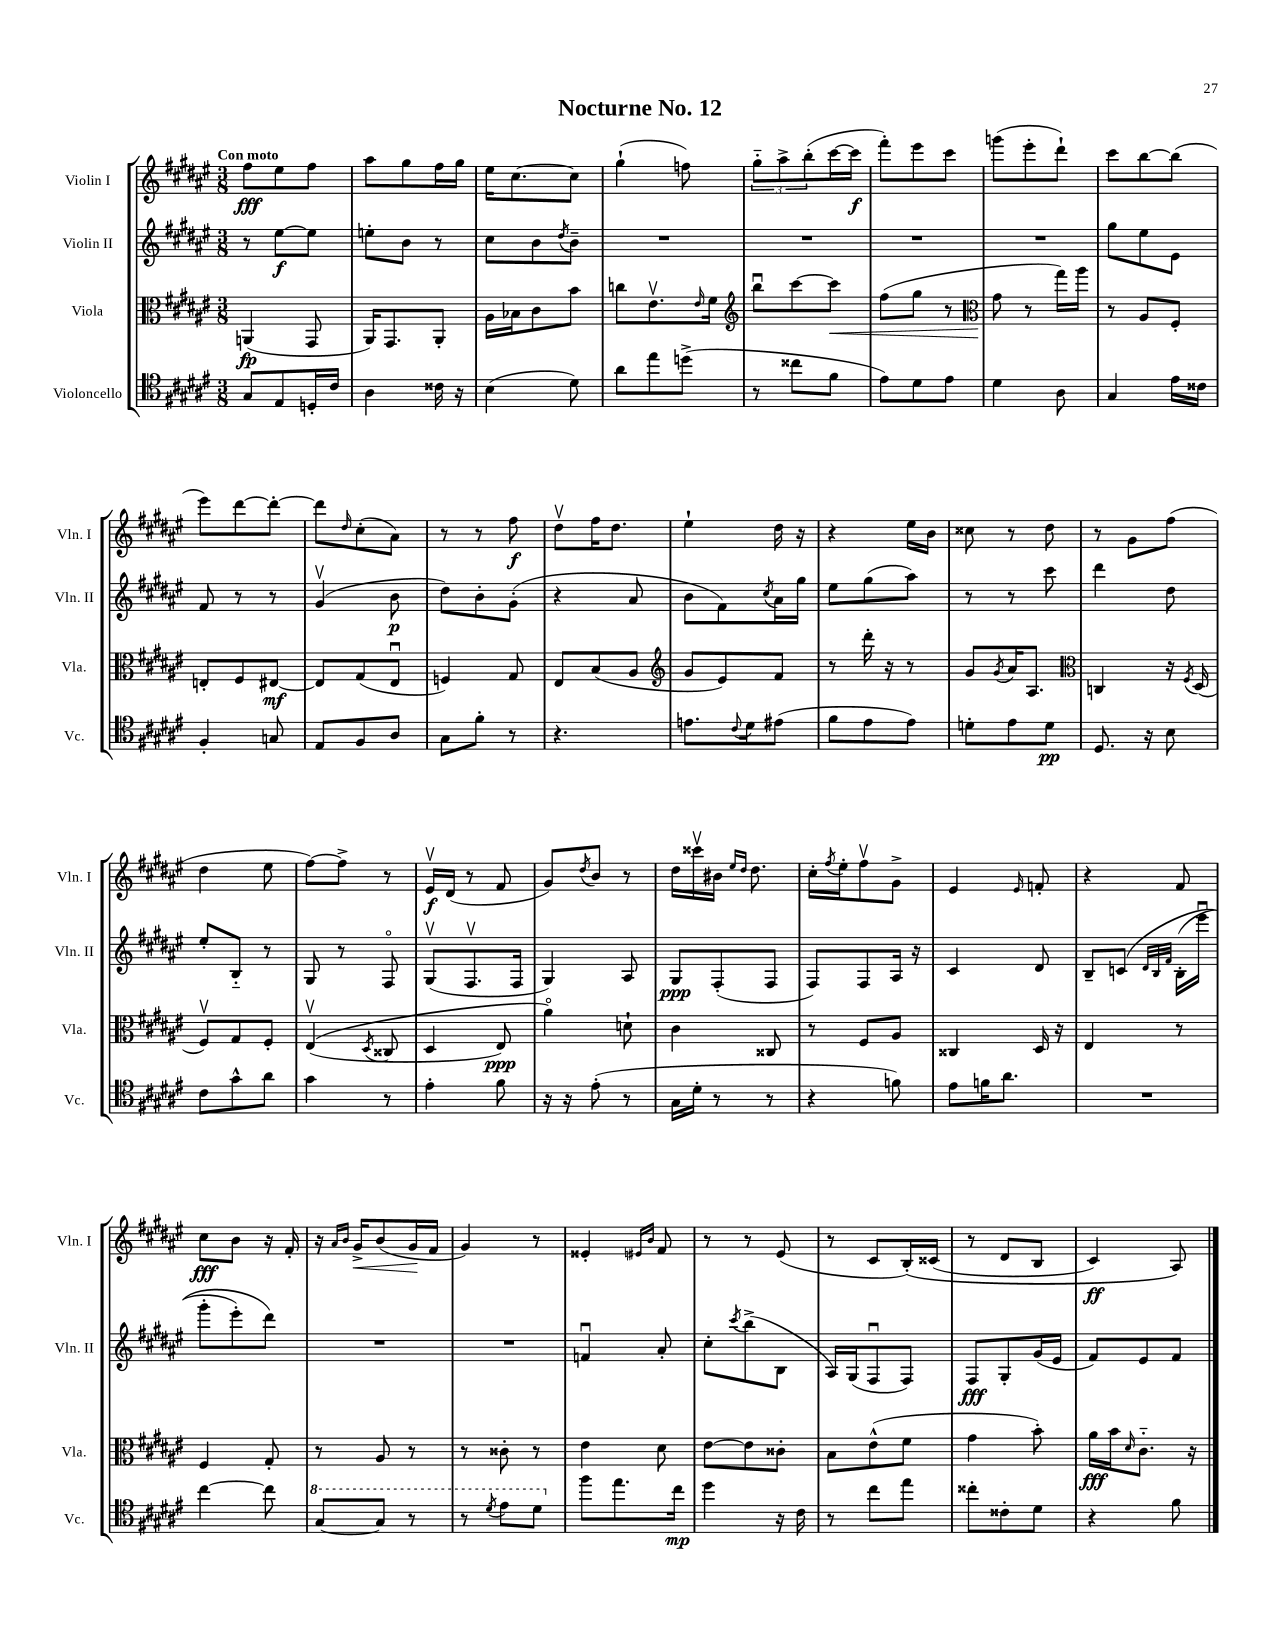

**kern	**kern	**kern	**kern
*staff4	*staff3	*staff2	*staff1
*clefC4	*clefC3	*clefG2	*clefG2
*k[f#c#g#d#a#e#]	*k[f#c#g#d#a#e#]	*k[f#c#g#d#a#e#]	*k[f#c#g#d#a#e#]
*M3/8	*M3/8	*M3/8	*M3/8
8G#	(4AA	8r	8ff#
8E#	.	[8ee#	8ee#
16D'	8GG#	8ee#]	8ff#
16c#	.	.	.
=	=	=	=
4A#	16AA#)	8ee'	8aa#
.	8.GG#	.	.
.	.	8b	8gg#
16c##	8AA#'	8r	16ff#
16r	.	.	16gg#
=	=	=	=
(4B	16A#	8cc#	16ee#
.	16B-	.	[8.cc#
.	8c#	8b	.
.	.	8qdd#	.
8d#)	8b	8b~	8cc#]
=	=	=	=
8a#	8cc	4.r	(4gg#`
8ee#	8.e#v	.	.
(8dd^	.	.	8ff)
.	16qqe#	.	.
.	16f#	.	.
=	=	=	=
*	*clefG2	*	*
8r	8bbu	4.r	12gg#'~
.	.	.	12aa#^
8cc##	[8ccc#	.	.
.	.	.	(12bb'
8f#	8ccc#]	.	[16ccc#
.	.	.	16ccc#]
=	=	=	=
8e#)	(8ff#	4.r	8fff#')
8d#	8gg#	.	8eee#
8e#	8r	.	8ccc#
=	=	=	=
*	*clefC3	*	*
4d#	8g#	4.r	(8ggg
.	8r	.	8eee#'
8A#	16gg#)	.	8ddd#`)
.	16aa#	.	.
=	=	=	=
4G#	8r	8gg#	8ccc#
.	8A#	8ee#	[8bb
16e#	8F#'	8e#	(8bb]
16c##	.	.	.
=	=	=	=
4F#'	8E'	8f#	8eee#)
.	8F#	8r	[8ddd#
8G	[8E#	8r	8ddd#'_
=	=	=	=
8E#	8E#]	(4g#v	8ddd#]
.	.	.	16qqdd#
8F#	(8G#	.	(8cc#'
8A#	8E#u	8b	8a#)
=	=	=	=
8G#	4F)	8dd#)	8r
8f#'	.	8b'	8r
8r	8G#	(8g#'	8ff#
=	=	=	=
4.r	8E#	4r	8dd#v
.	(8B	.	16ff#
.	.	.	8.dd#
.	8A#	8a#	.
=	=	=	=
*	*clefG2	*	*
8.e	8g#	8b	4ee#`
.	8e#)	8f#)	.
8qqc#	.	.	.
16d#	.	.	.
.	.	8qcc#	.
(8e#	8f#	16a#	16dd#
.	.	16gg#	16r
=	=	=	=
8f#	8r	8ee#	4r
8e#	16ddd#'	(8gg#	.
.	16r	.	.
8e#)	8r	8aa#)	16ee#
.	.	.	16b
=	=	=	=
8d'	8g#	8r	8cc##
.	8qg#	.	.
8e#	16a#	8r	8r
.	8.A#	.	.
8d	.	8ccc#	8dd#
=	=	=	=
*	*clefC3	*	*
8.D#	4C	4ddd#	8r
.	.	.	8g#
16r	.	.	.
8B	16r	8dd#	(8ff#
.	8qF#	.	.
.	(16D#	.	.
=	=	=	=
8c#	8F#v)	8ee#'	4dd#
8g#^^	8G#	8B'~	.
8a#	8F#'	8r	8ee#
=	=	=	=
4g#	&((4E#v	8G#	[8ff#)
.	.	8r	8ff#^]
.	8qD#	.	.
8r	8C##	8F#o	8r
=	=	=	=
4e#'	4D#	(8G#v	16e#v
.	.	.	(16d#
.	.	8.F#v	8r
8f#	8E#)	.	8f#
.	.	16F#	.
=	=	=	=
16r	4a#o&)	4G#)	8g#)
16r	.	.	.
.	.	.	8qdd#
(8e#'	.	.	8b
8r	8d`	8A#	8r
=	=	=	=
16G#	4c#	8G#	16dd#
16d#'	.	.	16ccc##v
8r	.	(8F#'	16b#
.	.	.	16qqee#
.	.	.	16qqdd#
.	.	.	8.dd#
8r	8C##	8F#	.
=	=	=	=
4r	8r	8F#)	16cc#'
.	.	.	8qff#
.	.	.	16ee#'
.	8F#	8F#	8ff#v
8f)	8A#	16A#	8g#^
.	.	16r	.
=	=	=	=
8e#	4C##	4c#	4e#
16f	.	.	.
8.a#	.	.	.
.	.	.	16qqe#
.	16D#	8d#	8f'
.	16r	.	.
=	=	=	=
4.r	4E#	8B~	4r
.	.	&(8c	.
.	.	32qqd#	.
.	.	32qqB	.
.	.	32qqf#	.
.	8r	(16B'	8f#
.	.	16eee#u	.
=	=	=	=
[4cc#	4F#	8ggg#'	8cc#
.	.	8eee#')	8b
8cc#]	8G#'	8ddd#&)	16r
.	.	.	16f#'
=	=	=	=
[8g#	8r	4.r	16r
.	.	.	16qqa#
.	.	.	16qqb
.	.	.	16g#^
8g#]	8A#	.	(8b
8r	8r	.	16g#
.	.	.	16f#
=	=	=	=
8r	8r	4.r	4g#)
8qdd#	.	.	.
8ee#	8c##'	.	.
8dd#	8r	.	8r
=	=	=	=
8ff#	4e#	4fu	4e##'
8.ee#	.	.	.
.	.	.	16qqe#
.	.	.	16qqb
.	8d#	8a#'	8f#
16cc#	.	.	.
=	=	=	=
4dd#	[8e#	8cc#'	8r
.	.	8qccc#	.
.	8e#]	(8bb^	8r
16r	8c##'	8B	(8e#
16c#	.	.	.
=	=	=	=
8r	8B	16A#)	8r
.	.	(16G#	.
8cc#	(8e#^^	8F#u	8c#
8ee#	8f#	8F#)	&(16B')
.	.	.	(16c##
=	=	=	=
8cc##'	4g#	8F#	8r
8c##'	.	8G#'	8d#
8d#	8b')	(16g#	8B
.	.	16e#	.
=	=	=	=
4r	16a#	8f#)	4c#)
.	16b	.	.
.	16qqd#	.	.
.	8.c#'~	8e#	.
8f#	.	8f#	8A#&)
.	16r	.	.
==	==	==	==
*-	*-	*-	*-
